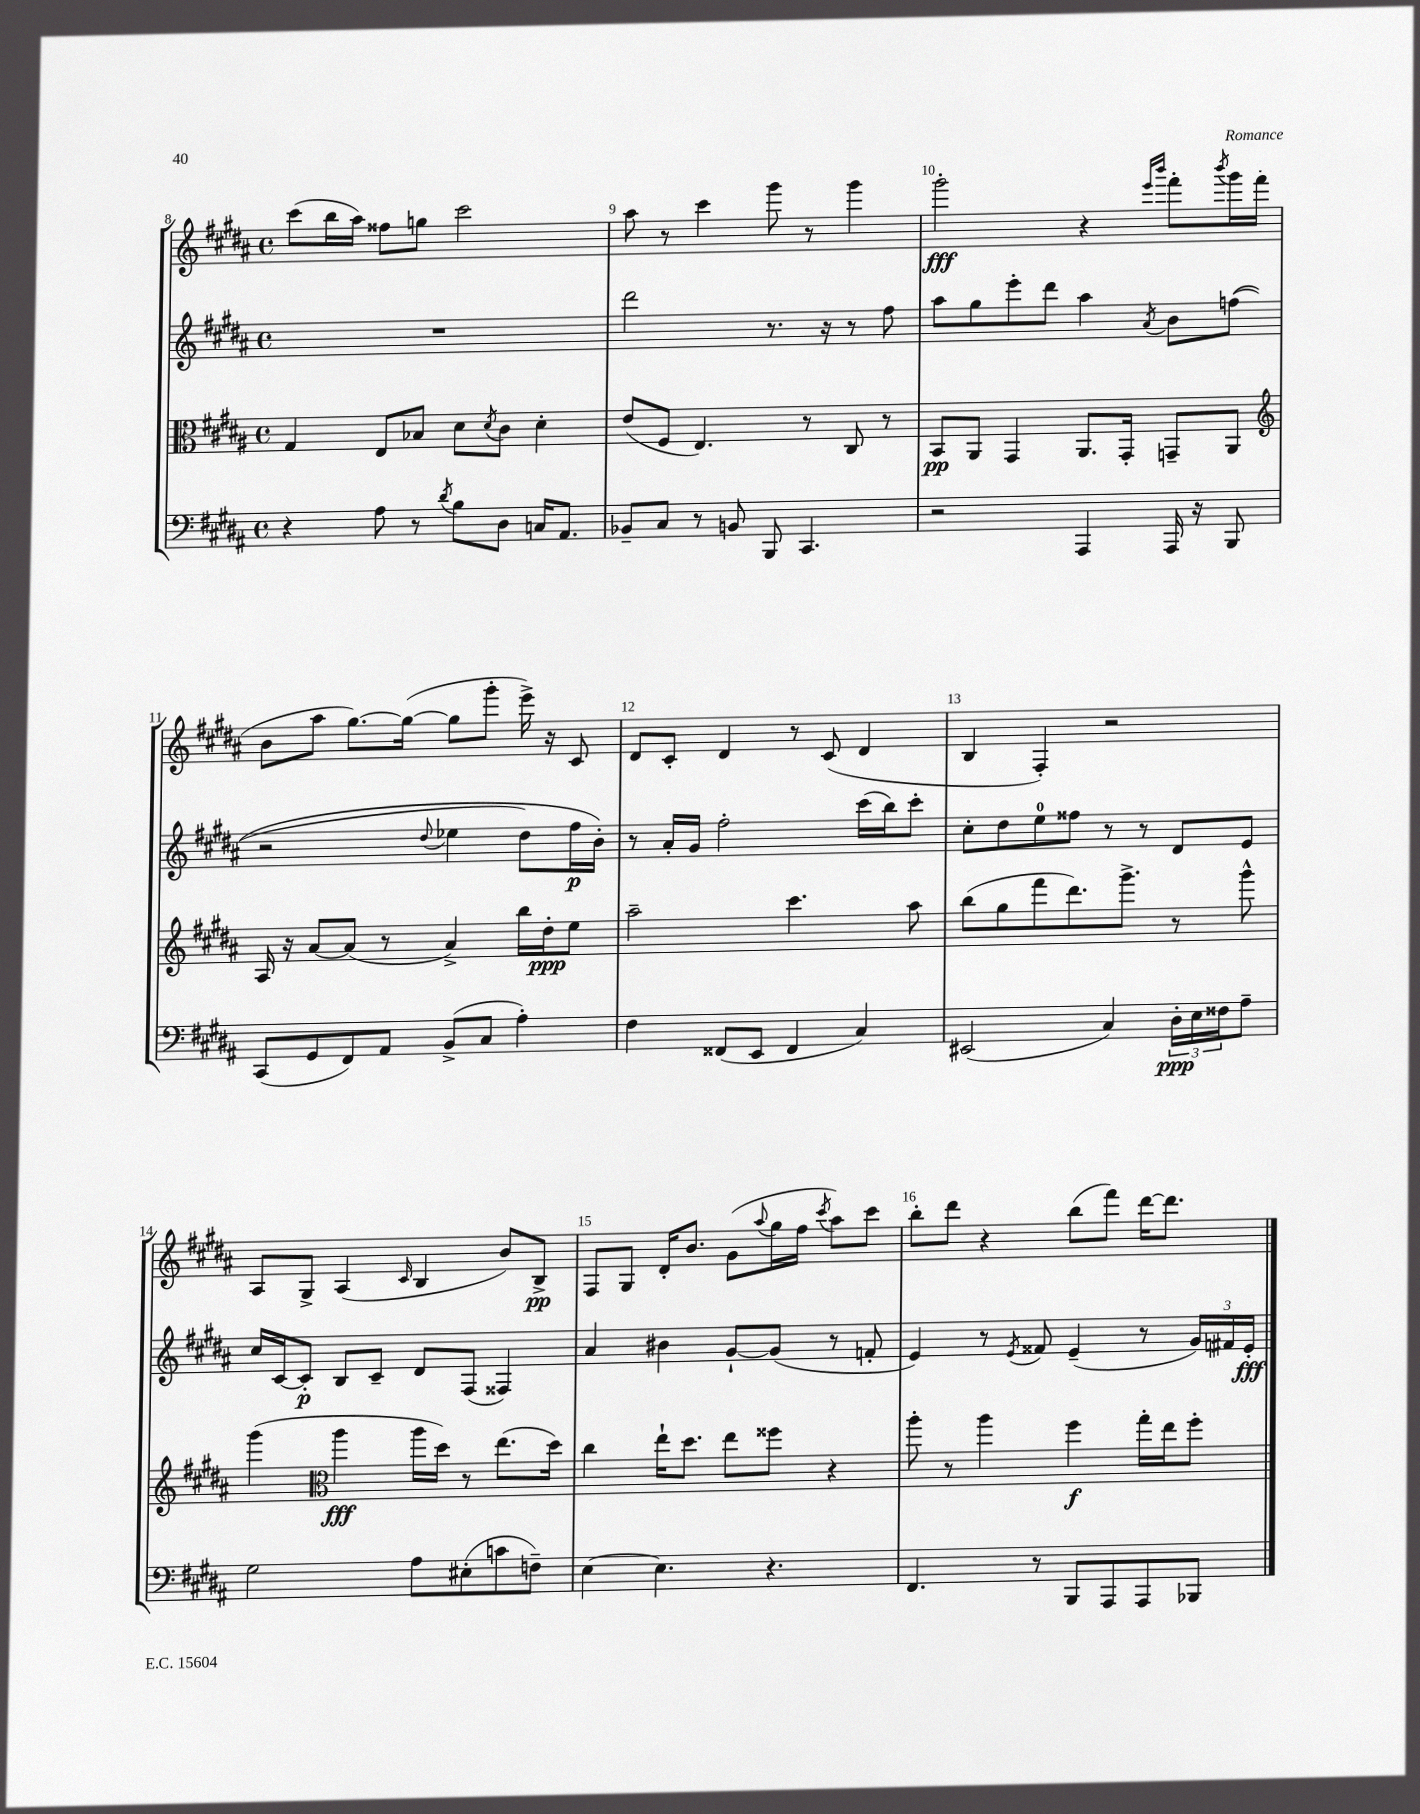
<<
\new StaffGroup <<
\new Staff = "s0" {
    \clef treble \key b \major \defaultTimeSignature \time 4/4
    cis'''8( b''16 ais''16) fisis''8 g''8 cis'''2 |
    ais''8 r8 cis'''4 gis'''8 r8 gis'''4 |
    gis'''2-.\fff r4 \grace { e'''16 b'''16 } fis'''8-. \acciaccatura { b'''8 } gis'''16 fis'''16( |
    b'8 ais''8 gis''8.~) gis''16~( gis''8 gis'''8-. e'''16->) r16 cis'8 |
    dis'8 cis'8-. dis'4 r8 cis'8( dis'4 |
    b4 fis4-.) r2 |
    ais8 gis8-> ais4( \grace { cis'16 } b4 b'8) b8->\pp |
    fis8 gis8 dis'16-. b'8. gis'8( \appoggiatura { ais''8 } gis''16 fis''16 \acciaccatura { cis'''8 } ais''8) cis'''8 |
    b''8-. dis'''8 r4 b''8( fis'''8) dis'''16~ dis'''8. \bar "|." |
}
\new Staff = "s1" {
    \clef treble \key b \major \defaultTimeSignature \time 4/4
    R1 |
    dis'''2 r8. r16 r8 fis''8 |
    ais''8 gis''8 e'''8-. dis'''8 ais''4 \acciaccatura { ais'8 } b'8 f''8(\( |
    r2 \appoggiatura { dis''8 } ees''4 dis''8) fis''16\p b'16-.\) |
    r8 ais'16-. gis'16 fis''2-. cis'''16( b''16) cis'''8-. |
    cis''8-. dis''8 e''8-0 fisis''8 r8 r8 dis'8 e'8 |
    cis''16 cis'16~ cis'8-.\p b8 cis'8-- dis'8 fis8( fisis4) |
    ais'4 bis'4 gis'8~-! gis'8( r8 f'8-. |
    e'4) r8 \acciaccatura { e'8 } fisis'8 e'4--( r8 \tuplet 3/2 { gis'16) fis'16 e'16-.\fff } \bar "|." |
}
\new Staff = "s2" {
    \clef alto \key b \major \defaultTimeSignature \time 4/4
    gis4 e8 bes8 dis'8 \acciaccatura { dis'8 } cis'8 dis'4-. |
    e'8( fis8 e4.) r8 cis8 r8 |
    b,8\pp ais,8 gis,4 ais,8. gis,16-. g,8-- ais,8 |
    \clef treble ais16 r16 ais'8~ ais'8( r8 ais'4->) b''16 dis''16-.\ppp e''8 |
    ais''2-- cis'''4. ais''8 |
    b''8( gis''8 fis'''8 dis'''8.) gis'''8.-> r8 gis'''8-^ |
    gis'''4( \clef alto ais''4\fff ais''16 dis''16) r8 e''8.( dis''16) |
    cis''4 e''16-! dis''8. e''8 fisis''8 r4 |
    ais''8-. r8 ais''4 fis''4\f gis''16-. e''16 fis''8-. \bar "|." |
}
\new Staff = "s3" {
    \clef bass \key b \major \defaultTimeSignature \time 4/4
    r4 ais8 r8 \acciaccatura { dis'8 } b8 dis8 c16 ais,8. |
    bes,8-- cis8 r8 b,8 b,,8 cis,4. |
    r2 ais,,4 ais,,16 r16 b,,8 |
    cis,8( gis,8 fis,8) ais,8 b,8->( cis8 ais4-.) |
    fis4 fisis,8( e,8 fisis,4 cis4) |
    eis,2( cis4) \tuplet 3/2 { dis16-.\ppp e16 fisis16 } ais8-- |
    gis2 ais8 eis8-.( c'8 f8--) |
    e4~ e4. r4. |
    fis,4. r8 b,,8 ais,,8 ais,,8 bes,,8 \bar "|." |
}
>>
>>
\layout { \context { \Score currentBarNumber = #8 \override BarNumber.break-visibility = ##(#f #t #t) barNumberVisibility = #all-bar-numbers-visible } }
